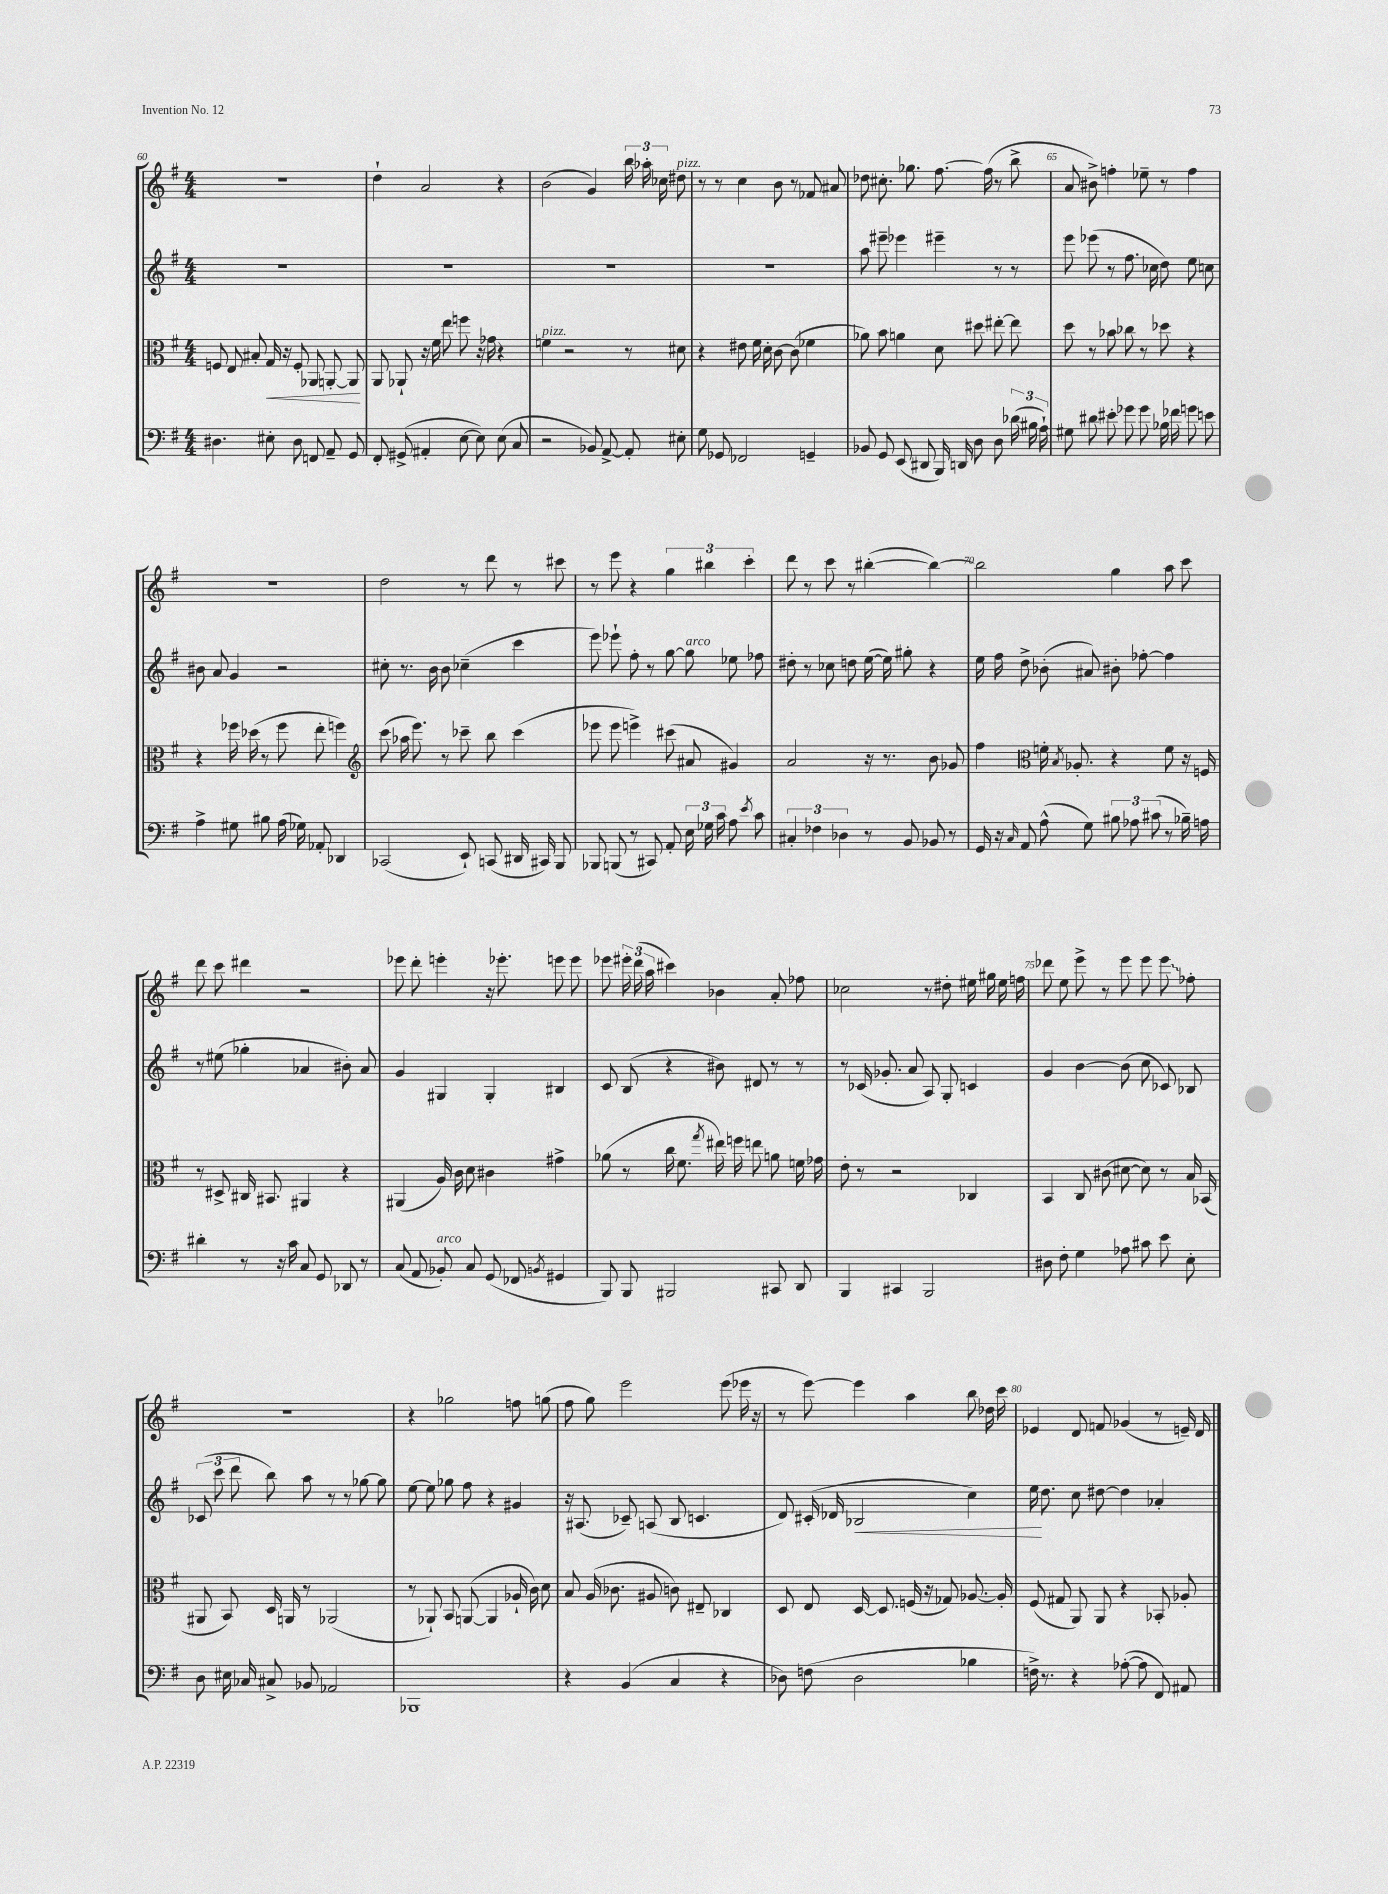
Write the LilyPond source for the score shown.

<<
\new StaffGroup <<
\new Staff = "s0" {
    \clef treble \key g \major \numericTimeSignature \time 4/4
    \autoBeamOff R1 |
    d''4-! a'2 r4 |
    b'2( g'4) \tuplet 3/2 { b''16 aes''16-. ces''16 } dis''8^\markup { \italic "pizz." } |
    r8 r8 c''4 b'8 r8 fes'8 ais'8 |
    des''8 cis''8.-. ges''8. fis''8.~ fis''16( r8 b''8-> |
    a'8 bis'8->) f''4-. ees''8-- r8 f''4 |
    r1 |
    d''2 r8 d'''8 r8 cis'''8 |
    r8 e'''8 r4 \tuplet 3/2 { g''4 bis''4 c'''4-. } |
    d'''8 r8 c'''8 r8 bis''4~-.( bis''4~) |
    bis''2 g''4 a''8 c'''8 |
    d'''8 c'''8 dis'''4 r2 |
    ees'''8 d'''8-. e'''4-. r16 ees'''8.-. e'''8 e'''8 |
    ees'''8 \tuplet 3/2 { eis'''16-. d'''16( a''16 } cis'''4) bes'4 a'8-. fes''8 |
    ces''2 r8 dis''8-. eis''16 gis''16 eis''16 f''16 |
    des'''8 e''8 e'''8-> r8 e'''8 e'''8 \once \override Glissando.style = #'zigzag e'''8\glissando fes''8-. |
    r1 |
    r4 ges''2 f''8 g''8( |
    fis''8 g''8) e'''2 e'''8( ees'''16 r16 |
    r8 e'''8~) e'''4 a''4 b''8 des''16 c'''16 |
    ees'4 d'8 f'8 ges'4( r8 e'16--) d'16 \bar "|." |
}
\new Staff = "s1" {
    \clef treble \key g \major \numericTimeSignature \time 4/4
    \autoBeamOff R1 |
    R1 |
    R1 |
    R1 |
    a''8 eis'''8-- ees'''4 eis'''4-- r8 r8 |
    e'''8 ees'''8( r8 fis''8. ces''16 d''8) e''8 c''8 |
    bis'8 a'8 g'4 r2 |
    cis''8-. r8. b'16 b'8 ces''4--( c'''4 |
    e'''8) ees'''8-! fis''8-. r8 g''8~ g''8^\markup { \italic "arco" } ees''8 fes''8 |
    dis''8-. r8 ces''8 d''8 e''16~( e''16) gis''8-. r4 |
    e''16 fis''16 d''8-> bes'8-.( ais'8) bis'8-. fes''8~-. fes''4 |
    r8 eis''8( ges''4-. aes'4 bis'8-.) aes'8 |
    g'4 gis4 gis4-. bis4 |
    c'8 b8( r4 bis'8) dis'8 r8 r8 |
    r8 ces'16( ges'8.-. a'8 a8) g8-. c'4 |
    g'4 b'4~ b'8( c''8 ces'8) bes8 |
    \tuplet 3/2 { ces'8( c'''8 d'''8 } b''8) a''8 r8 r8 ges''8~ ges''8 |
    e''8~ e''8 ges''8 fis''8 r4 gis'4 |
    r16 ais8.( ces'8--) a8( b8 c'4. |
    d'8) cis'16-.( des'16 bes2\< c''4) |
    e''16\! d''8. c''8 dis''8~ dis''4 aes'4-. \bar "|." |
}
\new Staff = "s2" {
    \clef alto \key g \major \numericTimeSignature \time 4/4
    \autoBeamOff f8 e8 bis8-. g16\< r16 f8-. aes,8 a,8~-. a,8\! |
    a,8 aes,8-! r16 fis'16 e''8 f''8 r16 ges'16 r4 |
    f'4^\markup { \italic "pizz." } r2 r8 dis'8 |
    r4 eis'8 fis'16 d'16-. c'8~ c'8( fes'4 |
    aes'8) b'8 a'4 d'8 dis''8 eis''8~-. eis''8 |
    d''8 r8 bes'8 ces''8 r8 des''8 r4 |
    r4 fes''16 des''16( r8 fes''8 e''8-. f''4) |
    \clef treble c'''8( aes''16 e'''8.) r8 ces'''8-- b''8 ces'''4( |
    ees'''8 ees'''8 e'''4->) cis'''8( ais'8 gis'4) |
    a'2 r16 r8. b'8 ges'8 |
    fis''4 \clef alto f'16-. \acciaccatura { b8 } aes8.-. r4 f'8 r16 f16 |
    r8 dis8-> cis16 bis,8. ais,4 r4 |
    ais,4( a16) c'16 d'8 cis'4 gis'4-> |
    aes'8( r8 c''16 fis'8. \acciaccatura { g''8 } eis''16) f''16 e''8 a'8 f'16 ges'16 |
    e'8-. r8 r2 ces4 |
    b,4 c8 cis'8( dis'8~ dis'8) r8 b16 bes,16( |
    ais,8 b,8) d16 a,16 r8 aes,2( |
    r8 aes,8-!) b,8 a,8~( a,4 aes16-! c'16) d'8 |
    b8 a16( ces'8. ais8 c'8) eis8-- ces4 |
    d8 e8 d16~ d8. f16( r16 ges8) aes8.~ aes16-. |
    fis8( gis8 a,8) a,8 r4 bes,8-. aes8-. \bar "|." |
}
\new Staff = "s3" {
    \clef bass \key g \major \numericTimeSignature \time 4/4
    \autoBeamOff dis4. eis8-. dis8 f,8 a,8-- g,8 |
    fis,8-. gis,8->( ais,4-. e8~ e8) e8( c8 |
    r2 bes,8) a,8~-> a,8-. eis8-. |
    g8 ges,8 fes,2 g,4-- |
    bes,8 g,8 e,8( dis,8 b,,16) d,16 d8 d8 \tuplet 3/2 { des'16( bis16 a16-!) } |
    gis8 dis'8 eis'8-. ges'8 ges'8 bes16 fes'16 g'8 e'8 |
    a4-> gis8 bis8 a16( ges16) aes,8-. des,4 |
    ces,2( e,8-!) c,8( dis,16 cis,16) b,,8 |
    bes,,8 b,,8( r8 cis,8) a,8-. \tuplet 3/2 { e16 ges16 c'16 } a8 \acciaccatura { e'8 } c'8 |
    \tuplet 3/2 { cis4-. fes4 des4 } r8 b,8 bes,8 r8 |
    g,16 r16 \grace { c16 } a,8 a8-^( g8) \tuplet 3/2 { bis8 aes8 cis'8( } r8 bes16--) a16 |
    dis'4-. r8 r16 c'16 c8 g,8 des,8 r8 |
    c8( a,8 bes,8-.^\markup { \italic "arco" }) c8 g,8( fes,8 \acciaccatura { b,8 } gis,4 |
    b,,8) b,,8 bis,,2 cis,8 d,8 |
    b,,4 cis,4 b,,2 |
    dis8 fis8-. g4 aes8 cis'8 e'8 e8-. |
    d8 eis16 ces16 cis8-> bes,8 aes,2 |
    bes,,1 |
    r4 b,4( c4 r4 |
    des8) f8( des2 bes4 |
    f16->) r8. r4 aes8~-.( aes8 fis,8) ais,8 \bar "|." |
}
>>
>>
\layout { \context { \Score currentBarNumber = #60 \override BarNumber.break-visibility = ##(#f #t #t) barNumberVisibility = #(every-nth-bar-number-visible 5) } }
